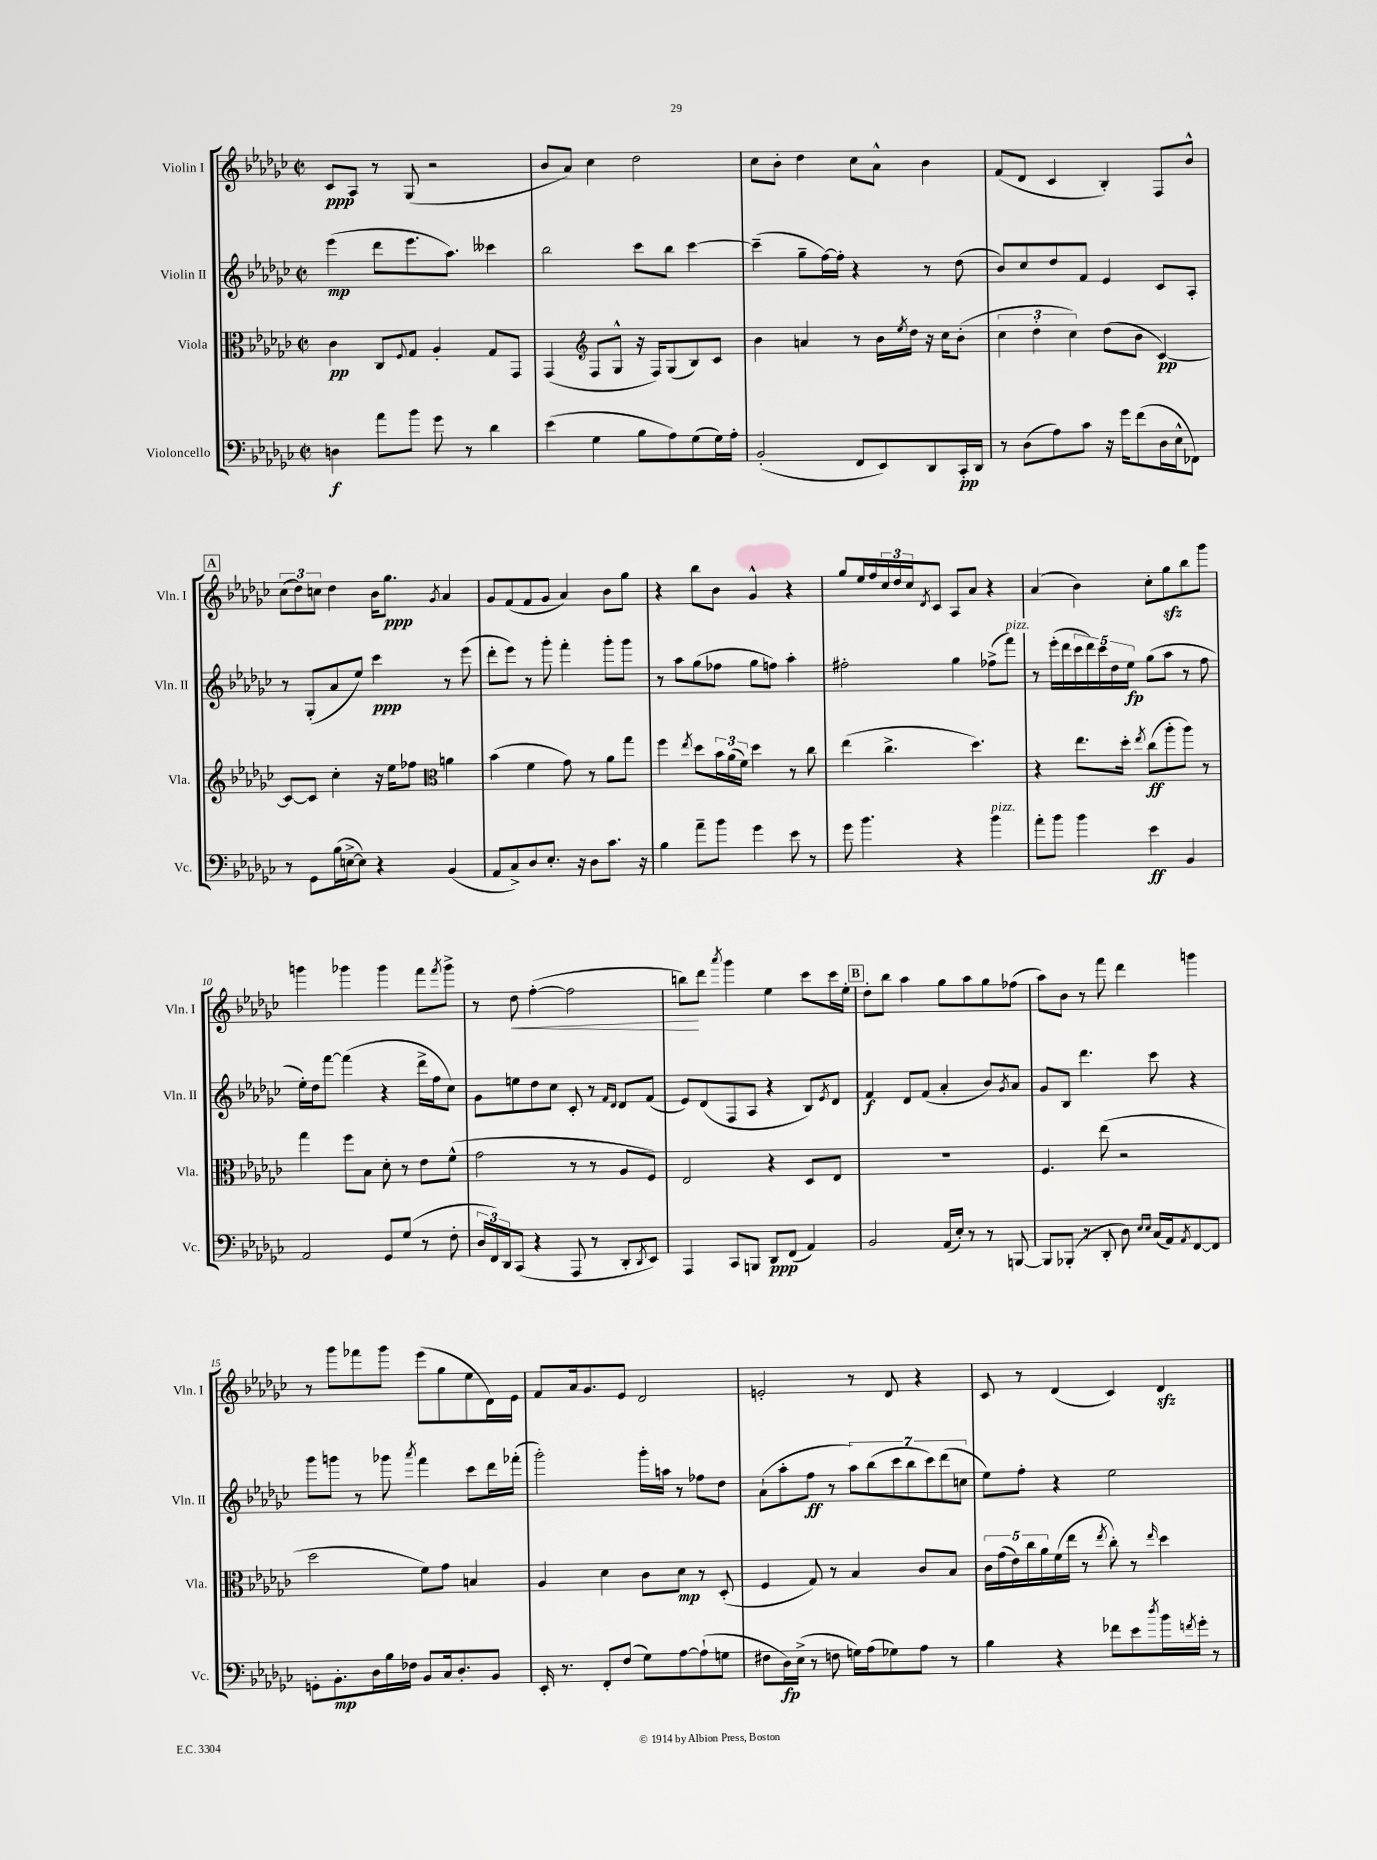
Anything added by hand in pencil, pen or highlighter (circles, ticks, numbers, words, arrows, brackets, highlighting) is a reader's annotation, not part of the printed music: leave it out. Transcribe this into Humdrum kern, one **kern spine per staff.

**kern	**dynam	**kern	**dynam	**kern	**dynam	**kern	**dynam
*part4	*part4	*part3	*part3	*part2	*part2	*part1	*part1
*staff4	*staff4	*staff3	*staff3	*staff2	*staff2	*staff1	*staff1
*I"Violoncello	*	*I"Viola	*	*I"Violin II	*	*I"Violin I	*
*I'Vc.	*	*I'Vla.	*	*I'Vln. II	*	*I'Vln. I	*
*clefF4	*	*clefC3	*	*clefG2	*	*clefG2	*
*k[b-e-a-d-g-c-]	*	*k[b-e-a-d-g-c-]	*	*k[b-e-a-d-g-c-]	*	*k[b-e-a-d-g-c-]	*
*M2/2	*	*M2/2	*	*M2/2	*	*M2/2	*
*met(c|)	*	*met(c|)	*	*met(c|)	*	*met(c|)	*
=1	=1	=1	=1	=1	=1	=1	=1
4Dn\	f	4c-\	pp	(4eee-\	mp	8c-/L	ppp
.	.	.	.	.	.	8A-/J	.
8a-\L	.	8C-/L	.	8ddd-\L	.	8r	.
.	.	8qqF/	.	.	.	.	.
8b-\J	.	8G-/J	.	8.eee-\	.	(8G-/	.
8g-\	.	4A-'/	.	.	.	2r	.
.	.	.	.	8.aa-\J)	.	.	.
8r	.	.	.	.	.	.	.
4d-\	.	8G-/L	.	4ccc--X\	.	.	.
.	.	8GG-/J	.	.	.	.	.
=2	=2	=2	=2	=2	=2	=2	=2
(4e-\	.	(4GG-/	.	2bb-\	.	8b-/L	.
.	.	.	.	.	.	8a-/J)	.
*	*	*clefG2	*	*	*	*	*
4G-\	.	8F/L	.	.	.	4cc-\	.
.	.	8G-^^/J	.	.	.	.	.
8B-\L	.	16r	.	8ccc-\L	.	2dd-\	.
.	.	16F/KL)	.	.	.	.	.
8A-\)	.	(8G-/	.	8bb-\J	.	.	.
(8G-\	.	8B-/)	.	[4ccc-\	.	.	.
16G-\L)	.	8c-/J	.	.	.	.	.
16A-'\JJ	.	.	.	.	.	.	.
=3	=3	=3	=3	=3	=3	=3	=3
(2BB-'/	.	4b-\	.	(4ccc-~\]	.	8cc-\L	.
.	.	.	.	.	.	8b-'\J	.
.	.	4an/	.	8gg-~\L	.	4dd-\	.
.	.	.	.	[16ff\L)	.	.	.
.	.	.	.	16ff'\JJ]	.	.	.
8FF/L	.	8r	.	4r	.	8cc-\L	.
8EE-/)	.	16b-\LL	.	.	.	8a-^^\J	.
.	.	8qee-/	.	.	.	.	.
.	.	16dd-\JJ	.	.	.	.	.
8DD-/	.	16r	.	8r	.	4b-\	.
.	.	16cc-\KL	.	.	.	.	.
16CC-'/L	pp	(8b-'\J	.	(8dd-\	.	.	.
16DD-/JJ	.	.	.	.	.	.	.
=4	=4	=4	=4	=4	=4	=4	=4
8r	.	6cc-\	.	8b-/L)	.	(8f/L	.
(8D-\L	.	.	.	8cc-/	.	8d-/J	.
.	.	6dd-'\	.	.	.	.	.
8A-\)	.	.	.	8dd-/	.	4c-/	.
.	.	6cc-\)	.	.	.	.	.
8c-\J	.	.	.	8f/J	.	.	.
16r	.	(8dd-\L	.	4e-/	.	4B-'/)	.
16g-\KL	.	.	.	.	.	.	.
(8f\	.	8b-\J	.	.	.	.	.
16D-\L	.	[4c-/)	pp	8c-/L	.	8F/L	.
16E-^^\J	.	.	.	.	.	.	.
8FF-X\J)	.	.	.	8A-'/J	.	8b-^^/J	.
!!LO:LB:g=z
!!LO:REH:place=s1:t=A
=5	=5	=5	=5	=5	=5	=5	=5
8r	.	8c-/L_	.	8r	.	(12cc-\L	.
.	.	.	.	.	.	12dd-\)	.
8GG-\L	.	8c-/J]	.	(8G-'/L	.	.	.
.	.	.	.	.	.	12ccn\J	.
(16B-\L	.	4cc-'\	.	8a-/	.	4dd-\	.
[16En^\J	.	.	.	.	.	.	.
8E\J])	.	.	.	8ee-/J)	.	.	.
4r	.	16r	.	4ccc-\	ppp	16b-\KL	.
.	.	16ee-\KL	.	.	.	8.gg-\J	ppp
.	.	8ff-X\J	.	.	.	.	.
*	*	*clefC3	*	*	*	*	*
.	.	.	.	.	.	8qg-/	.
(4BB-/	.	4an\	.	8r	.	4a-/	.
.	.	.	.	(8eee-\	.	.	.
=6	=6	=6	=6	=6	=6	=6	=6
8AA-/L	.	(4b-\	.	8ddd-'\L	.	8g-/L	.
8C-^/)	.	.	.	8eee-\J)	.	(8f/	.
8D-/	.	4f\	.	8r	.	8f/	.
8.E-'/J	.	.	.	8ggg-'\	.	8g-/J	.
.	.	8g-\)	.	4fff'\	.	4a-/)	.
16r	.	.	.	.	.	.	.
8D-\L	.	8r	.	.	.	.	.
8.c-\J	.	8a-\L	.	8ggg-'\L	.	8b-\L	.
.	.	8gg-\J	.	8ggg-\J	.	8gg-\J	.
16r	.	.	.	.	.	.	.
=7	=7	=7	=7	=7	=7	=7	=7
4B-\	.	4ff\	.	8r	.	4r	.
.	.	.	.	8aa-\L	.	.	.
.	.	8qee-/	.	.	.	.	.
8a-~\L	.	8dd-\L	.	(8gg-\	.	8bb-\L	.
8b-\J	.	24b-\L	.	8ff-X\J	.	8b-\J	.
.	.	(24a-\	.	.	.	.	.
.	.	24f\JJ)	.	.	.	.	.
4g-\	.	4dd-\	.	8gg-\L	.	4g-^^/	.
.	.	.	.	8ffn\J)	.	.	.
8e-\	.	8r	.	4aa-'\	.	4r	.
8r	.	8cc-\	.	.	.	.	.
=8	=8	=8	=8	=8	=8	=8	=8
8g-\	.	(4ee-\	.	2ff#X'\	.	8gg-/L	.
4.b-\	.	.	.	.	.	16ee-/L	.
.	.	.	.	.	.	16ff/	.
.	.	4.cc-^\	.	.	.	24cc-/	.
.	.	.	.	.	.	24dd-/	.
.	.	.	.	.	.	24cc-/J	.
.	.	.	.	.	.	8qd-/	.
.	.	.	.	.	.	8c-/J	.
4r	.	.	.	4gg-\	.	8A-/L	.
.	.	4.dd-\)	.	.	.	8a-/J	.
!LO:TX:a:i:t=pizz.	!	!	!	!	!	!	!
4b-\	.	.	.	(8ff-X^\L	.	4r	.
!	!	!	!	!LO:TX:a:i:t=pizz.	!	!	!
.	.	.	.	8fff\J)	.	.	.
=9	=9	=9	=9	=9	=9	=9	=9
8a-'\L	.	4r	.	8r	.	(4a-/	.
8b-\J	.	.	.	(16eee-'\LL	.	.	.
.	.	.	.	16ddd-\	.	.	.
4b-\	.	8.ee-\L	.	20ccc-\	.	4b-\)	.
.	.	.	.	20ddd-\)	.	.	.
.	.	.	.	20ccc-\	.	.	.
.	.	.	.	20dd-\	.	.	.
.	.	16dd-'\Jk	.	.	.	.	.
.	.	.	.	20ee-\JJ	fp	.	.
.	.	8qee-/	.	.	.	.	.
4e-\	ff	(8cc-\L	ff	(8gg-\L	.	8cc-'\L	.
.	.	8aa-'\	.	8aa-\J	.	8gg-zz\	.
4BB-/	.	8aa-\J)	.	8r	.	8bb-\	.
.	.	8r	.	8ff\	.	8ggg-\J	.
!!LO:LB:g=z
=10	=10	=10	=10	=10	=10	=10	=10
2AA-/	.	4gg-\	.	16ee-'\LL)	.	4gggn\	.
.	.	.	.	16dd-\J	.	.	.
.	.	.	.	[8fff\J	.	.	.
.	.	8ff\L	.	(4fff\]	.	4ggg-X\	.
.	.	8B-\J	.	.	.	.	.
8GG-/L	.	8d-'\	.	4r	.	4ggg-\	.
(8G-/J	.	8r	.	.	.	.	.
8r	.	8e-\L	.	16ddd-^\LL	.	8fff\L	.
.	.	.	.	16ff\J	.	.	.
.	.	.	.	.	.	8qfff/	.
8F'\	.	(8f^^\J	.	8cc-\J)	.	8ggg-^\J	.
=11	=11	=11	=11	=11	=11	=11	=11
24D-/LL	.	2g-\	.	8g-\L	.	8r	.
24FF/)	.	.	.	.	.	.	.
24DD-/J	.	.	.	.	.	.	.
!	!	!	!	!	!	!	!LO:HP:b
(8CC-/J	.	.	.	8een\	.	8dd-\	<
4r	.	.	.	8dd-\	.	([4ff'\	.
.	.	.	.	8cc-\J	.	.	.
8AAA-/	.	8r	.	8c-'/	.	2ff\]	.
8r	.	8r	.	8r	.	.	.
.	.	.	.	16qqf/LL	.	.	.
.	.	.	.	16qqd-/JJ	.	.	.
8DD-'/L	.	8A-/L	.	8d-/L	.	.	.
8qDD-/	.	.	.	.	.	.	.
8EE-/J)	.	8F/J)	.	(8f/J	.	.	.
=12	=12	=12	=12	=12	=12	=12	=12
4AAA-/	.	2E-/	.	8e-/L)	.	8bbn\L)	.
.	.	.	.	(8d-/	.	8ddd-\J	[
.	.	.	.	.	.	8qaaa-/	.
8CC-/L	.	.	.	8F/	.	4ggg-\	.
8BBBn/J	.	.	.	8A-/J	.	.	.
8DD-/L	ppp	4r	.	4r	.	4ee-\	.
(8FF/J	.	.	.	.	.	.	.
4AA-/)	.	8D-/L	.	8B-/L)	.	8ccc-\L	.
.	.	.	.	8qe-/	.	.	.
.	.	8E-/J	.	8d-/J	.	16ccc-\L	.
.	.	.	.	.	.	16ee-'\JJ	.
!!LO:REH:place=s1:t=B
=13	=13	=13	=13	=13	=13	=13	=13
2BB-/	.	1r	.	4f/	f	8dd-'\L	.
.	.	.	.	.	.	8bb-\J	.
.	.	.	.	8d-/L	.	4aa-\	.
.	.	.	.	(8f/J	.	.	.
(16AA-/LL	.	.	.	4a-'/	.	8gg-\L	.
16E-'/JJ)	.	.	.	.	.	.	.
8r	.	.	.	.	.	8aa-\	.
8r	.	.	.	8b-/L)	.	8gg-\	.
.	.	.	.	8qg-/	.	.	.
[8BBBn/	.	.	.	8a-/J	.	(8ff-X\J	.
=14	=14	=14	=14	=14	=14	=14	=14
8BBB/L]	.	4.F/	.	8g-/L	.	8aa-\L)	.
(8BBB-X'/J	.	.	.	8B-/J	.	8b-\J	.
8r	.	.	.	4.ddd-\	.	8r	.
8DD-'/	.	(8ee-\	.	.	.	8fff\	.
8D-\)	.	2r	.	.	.	4ddd-\	.
16qqE-/LL	.	.	.	.	.	.	.
16qqE-/JJ	.	.	.	.	.	.	.
(16C-/LL	.	.	.	8ccc-\	.	.	.
16AA-/J)	.	.	.	.	.	.	.
8qAA-/	.	.	.	.	.	.	.
[8FF/	.	.	.	4r	.	4gggn\	.
8FF/J]	.	.	.	.	.	.	.
!!LO:LB:g=z
=15	=15	=15	=15	=15	=15	=15	=15
8GGn'\L	.	2dd-\	.	8ggg-\L	.	8r	.
8.BB-'\	mp	.	.	8gggn\J	.	8ggg-\L	.
.	.	.	.	8r	.	8fff-X\	.
16D-\L	.	.	.	.	.	.	.
16B-\	.	.	.	8ggg-X\	.	8ggg-\J	.
16F-X\JJ	.	.	.	.	.	.	.
.	.	.	.	8qaaa-/	.	.	.
8BB-/L	.	8f\L)	.	4fff\	.	(8eee-\L	.
16C-/k	.	8g-\J	.	.	.	8gg-\	.
8.D-'/	.	.	.	.	.	.	.
.	.	4Bn/	.	8ccc-\L	.	8ee-\	.
8BB-/J	.	.	.	16ddd-\L	.	16d-\L)	.
.	.	.	.	(16fff-X'\JJ	.	16e-\JJ	.
=16	=16	=16	=16	=16	=16	=16	=16
16EE-'/	.	4A-/	.	2ggg-'\)	.	8f/L	.
8.r	.	.	.	.	.	.	.
.	.	.	.	.	.	16a-/k	.
.	.	.	.	.	.	8.g-/	.
8FF'/L	.	4d-\	.	.	.	.	.
(8F/J	.	.	.	.	.	8e-/J	.
8G-\L)	.	8c-\L	.	16ggg-'\LL	.	2d-/	.
.	.	.	.	16aan\JJ	.	.	.
[8A-\	.	8d-\J	mp	8r	.	.	.
(8A-`\]	.	8r	.	8ff-X\L	.	.	.
8Gn\J	.	(8D-'/	.	8dd-\J	.	.	.
=17	=17	=17	=17	=17	=17	=17	=17
8F#X\L	.	4F/	.	(8a-`\L	.	2en'/	.
16D-\L)	fp	.	.	8aa-'\	.	.	.
(16E-^\JJ	.	.	.	.	.	.	.
8r	.	8G-/)	.	8ff\J	ff	.	.
8Fn\	.	8r	.	8r	.	.	.
16Gn\LL)	.	4B-/	.	14aa-\L)	.	8r	.
(16A-\J	.	.	.	.	.	.	.
.	.	.	.	(14bb-\	.	.	.
8G-X\)	.	.	.	.	.	8d-/	.
.	.	.	.	14ccc-\	.	.	.
.	.	.	.	14bb-\	.	.	.
8A-\J	.	8c-/L	.	.	.	4r	.
.	.	.	.	14ccc-\)	.	.	.
.	.	.	.	(14ddd-\	.	.	.
8r	.	8B-/J	.	.	.	.	.
.	.	.	.	14ccn\J	.	.	.
=18	=18	=18	=18	=18	=18	=18	=18
4B-\	.	20c-\LL	.	8ee-\L)	.	8c-/	.
.	.	(20g-\	.	.	.	.	.
.	.	20e-\)	.	.	.	.	.
.	.	.	.	8ff'\J	.	8r	.
.	.	20cc-\	.	.	.	.	.
.	.	20a-\	.	.	.	.	.
4r	.	(16f\	.	4r	.	(4d-/	.
.	.	16ee-\JJ	.	.	.	.	.
.	.	8r	.	.	.	.	.
.	.	8qee-/	.	.	.	.	.
8f-X\L	.	8cc-'\)	.	2ee-\	.	4c-/)	.
8e-\	.	8r	.	.	.	.	.
8qdd-/	.	16qqee-/	.	.	.	.	.
16b-\L	.	4dd-\	.	.	.	4d-zz/	.
8qfn/	.	.	.	.	.	.	.
16g-'\JJ	.	.	.	.	.	.	.
8r	.	.	.	.	.	.	.
==	==	==	==	==	==	==	==
*-	*-	*-	*-	*-	*-	*-	*-
